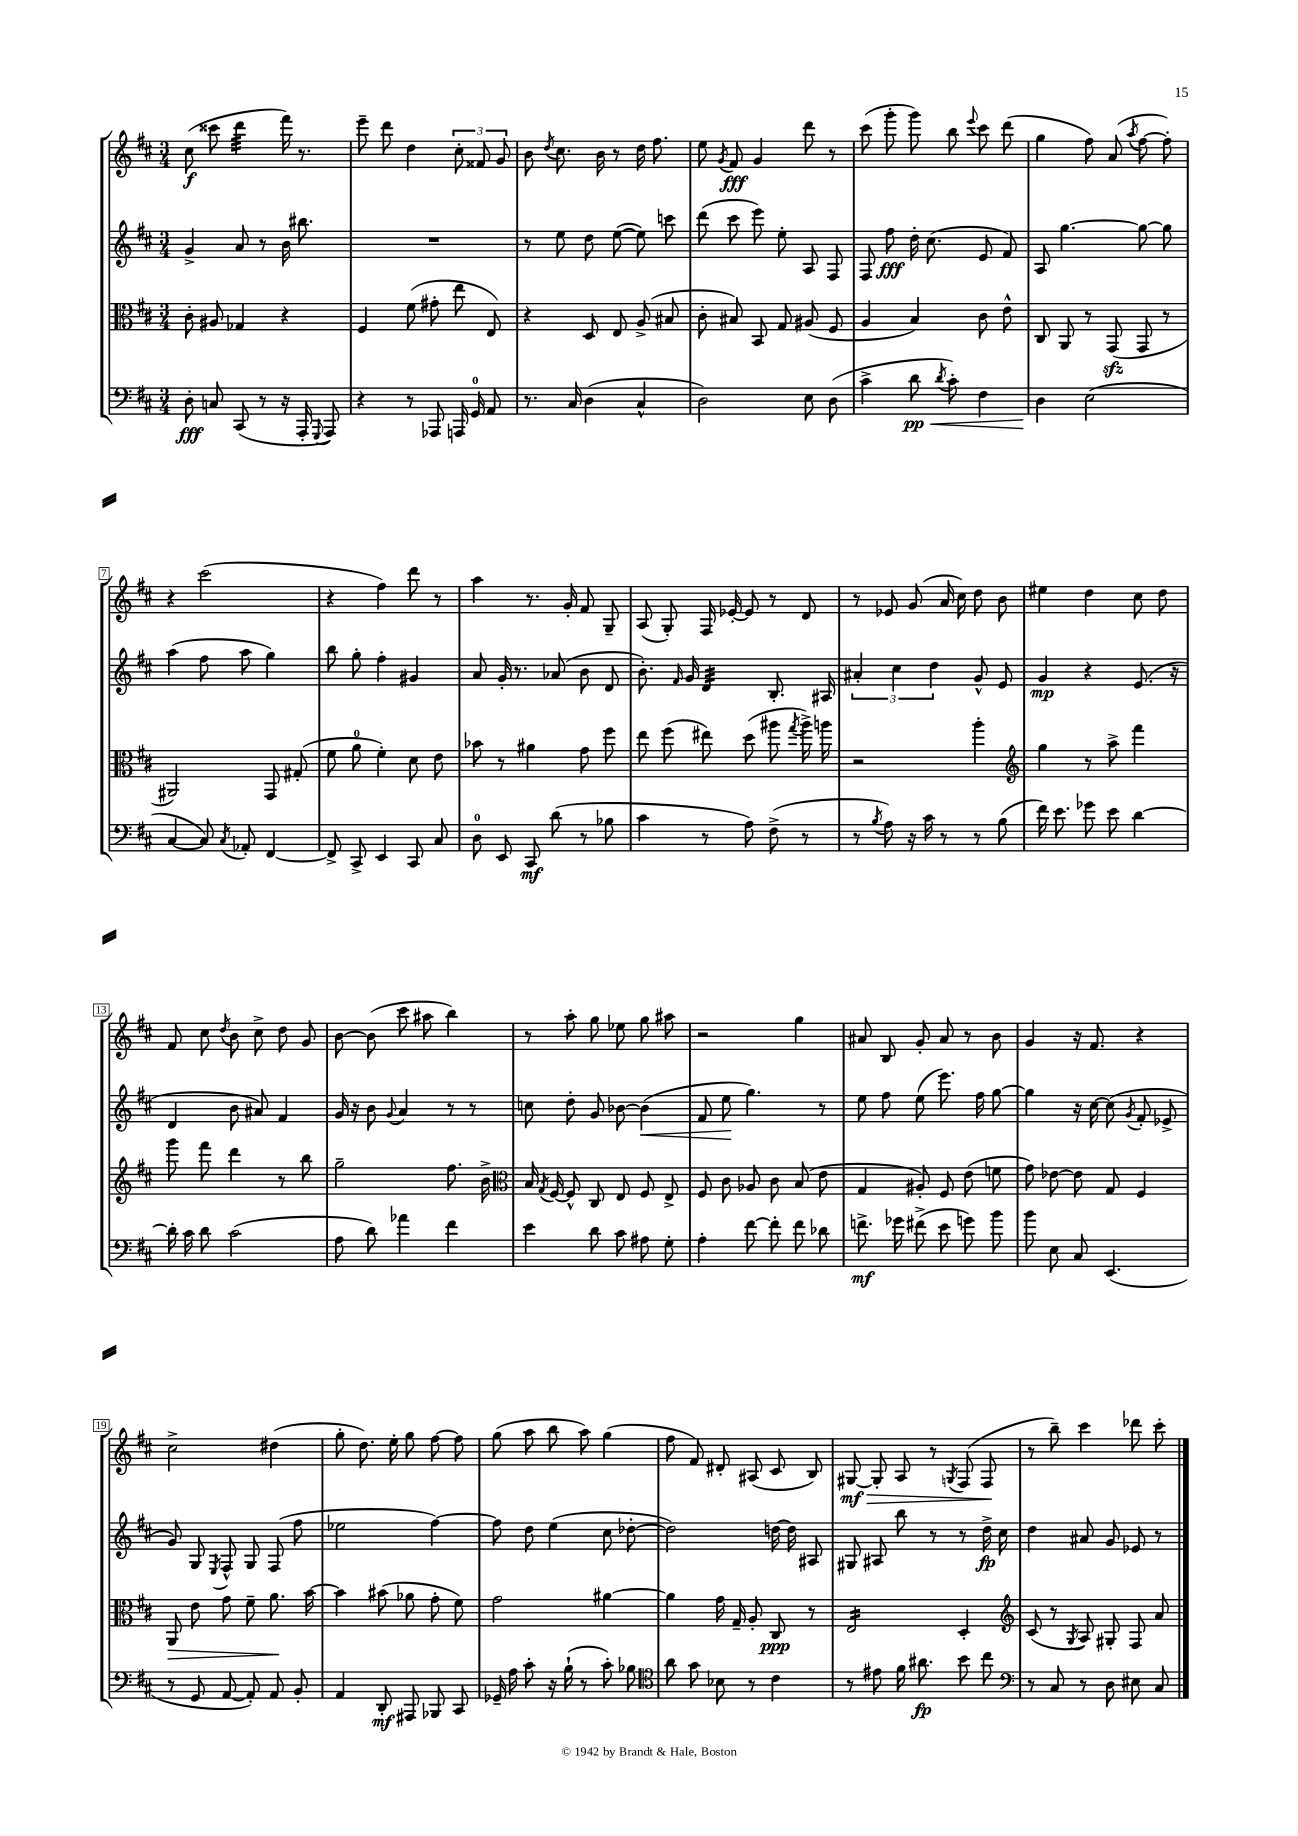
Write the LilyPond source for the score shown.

<<
\new StaffGroup <<
\new Staff = "s0" {
    \clef treble \key d \major \numericTimeSignature \time 3/4
    \autoBeamOff cis''8\f( cisis'''8 d'''4:32 fis'''16) r8. |
    e'''8-- d'''8 d''4 \tuplet 3/2 { cis''8-. fisis'8 g'8 } |
    b'8 \acciaccatura { d''8 } cis''8. b'16 r8 d''16 fis''8. |
    e''8 \acciaccatura { g'8 } fis'8\fff g'4 d'''8 r8 |
    cis'''8( g'''8-. g'''8) b''8 \appoggiatura { e'''8 } cis'''8 d'''8( |
    g''4 fis''8) a'8( \acciaccatura { a''8 } fis''8~ fis''8-.) |
    r4 cis'''2( |
    r4 fis''4) d'''8 r8 |
    a''4 r8. g'16-. fis'8 g8-- |
    a8( g8-.) fis16 ees'16~-. ees'8 r8 d'8 |
    r8 ees'8 g'8( a'16 cis''16) d''8 b'8 |
    eis''4 d''4 cis''8 d''8 |
    fis'8 cis''8 \acciaccatura { d''8 } b'8 cis''8-> d''8 g'8 |
    b'8~ b'8( cis'''8 ais''8 b''4) |
    r8 a''8-. g''8 ees''8 g''8 ais''8 |
    r2 g''4 |
    ais'8 b8 g'8-. ais'8 r8 b'8 |
    g'4 r16 fis'8. r4 |
    cis''2-> dis''4( |
    g''8-. d''8.) e''16-. g''8 fis''8~ fis''8 |
    g''8( a''8 b''8 a''8) g''4( |
    fis''8 fis'8) dis'8-. ais8( cis'8 b8) |
    gis8~\mf\> gis8-. a8 r8 \acciaccatura { g8 } fis8( fis8\! |
    r8 b''8--) cis'''4 des'''8 cis'''8-. \bar "|." |
}
\new Staff = "s1" {
    \clef treble \key d \major \numericTimeSignature \time 3/4
    \autoBeamOff g'4-> a'8 r8 b'16 bis''8. |
    R2. |
    r8 e''8 d''8 e''8~( e''8) c'''8 |
    d'''8( cis'''8 e'''8) e''8-. a8 fis8 |
    fis8 fis''8\fff d''16-. cis''8.( e'8 fis'8) |
    a8 g''4.~ g''8~ g''8 |
    a''4( fis''8 a''8 g''4) |
    b''8 g''8-. fis''4-. gis'4 |
    a'8 g'16-. r8. aes'8( b'8 d'8 |
    b'8.-.) \grace { fis'16 } g'16 d'4:32 b8.-. ais16 |
    \tuplet 3/2 { ais'4-. cis''4 d''4 } g'8-^ e'8 |
    g'4\mp r4 e'8.( r16 |
    d'4 b'8 ais'8) fis'4 |
    g'16 r16 b'8 \appoggiatura { g'8 } a'4 r8 r8 |
    c''8 d''8-. g'8 bes'8~ bes'4\<( |
    fis'8 e''8\! g''4.) r8 |
    e''8 fis''8 e''8( e'''8.) fis''16 g''8~ |
    g''4 r16 cis''16~ cis''8( \acciaccatura { g'8 } fis'8-. ees'8-> |
    g'8) g8 \acciaccatura { e8 } fis8-^ g8 fis8( fis''8 |
    ees''2 fis''4~) |
    fis''8 d''8 e''4( cis''8 des''8~-. |
    des''2) d''16~ d''16 ais8 |
    gis8 ais8 b''8 r8 r8 d''16->\fp cis''16 |
    d''4 ais'8 g'8 ees'8 r8 \bar "|." |
}
\new Staff = "s2" {
    \clef alto \key d \major \numericTimeSignature \time 3/4
    \autoBeamOff cis'8-. ais8 ges4 r4 |
    fis4 fis'8( gis'8-. e''8 e8) |
    r4 d8 e8 a8->( bis8 |
    cis'8-. bis8) b,8 g8 ais8( fis8 |
    a4 b4) cis'8 e'8-^ |
    cis8 a,8 r8 g,8\sfz( g,8 r8 |
    ais,2) g,8 gis8-.( |
    fis'8 a'8-0 fis'4-.) d'8 e'8 |
    bes'8 r8 ais'4 g'8 fis''8 |
    e''8 fis''8( eis''8) d''8( ais''8 \acciaccatura { g''8 } ais''16->) a''16 |
    r2 a''4-. |
    \clef treble g''4 r8 a''8-> fis'''4 |
    g'''8 fis'''8 d'''4 r8 b''8 |
    g''2-- fis''8. b'16-> |
    \clef alto b16 \acciaccatura { g8 } fis16~ fis8-^ cis8 e8 fis8 e8-> |
    fis8 cis'8 aes8 cis'8 b8( e'8 |
    g4 ais8-.) fis8 e'8( f'8 |
    g'8) ees'8~ ees'8 g8 fis4 |
    a,8\> e'8 g'8 fis'8-- a'8.\! b'16~ |
    b'4 bis'8( aes'8 g'8-. fis'8) |
    g'2 ais'4~ |
    ais'4 g'16 g16-- a8-. cis8\ppp r8 |
    e2:16 d4-. |
    \clef treble cis'8( r8 \acciaccatura { g8 } a8) gis8-. fis8 a'8 \bar "|." |
}
\new Staff = "s3" {
    \clef bass \key d \major \numericTimeSignature \time 3/4
    \autoBeamOff d8-.\fff c8 cis,8( r8 r16 a,,16-. \appoggiatura { g,,8 } a,,8) |
    r4 r8 aes,,8 a,,16 g,16-0 a,8 |
    r8. cis16 d4( cis4-^ |
    d2) e8 d8( |
    cis'4-> d'8\pp\< \acciaccatura { d'8 } cis'8-.) fis4 |
    d4\! e2( |
    cis4~ cis8) \acciaccatura { cis8 } aes,8-. fis,4~ |
    fis,8-> cis,8-> e,4 cis,8 cis8 |
    d8-0 e,8 cis,8\mf d'8( r8 bes8 |
    cis'4 r8 a8) fis8->( r8 |
    r8 \acciaccatura { b8 } a8) r16 cis'16 r8 r8 b8( |
    fis'16) e'8. ges'8 e'8 d'4~ |
    d'16-. cis'16 d'8 cis'2( |
    a8 d'8) aes'4 fis'4 |
    e'4 d'8 cis'8 ais8 g8-. |
    a4-. fis'8~ fis'8-. fis'8 des'8 |
    f'8.->\mf ges'16 fis'8->( e'8 g'8) b'8 |
    b'8 e8 cis8 e,4.( |
    r8 g,8 a,8~ a,8-.) a,8 b,8-. |
    a,4 d,8-.\mf ais,,8 bes,,8 cis,8 |
    ges,16-- a16 cis'8-. r16 b16-!( r8 cis'8-.) bes8 |
    \clef tenor a'8 g'8 bes8 r8 cis'4 |
    r8 eis'8 fis'16 ais'8.\fp b'8 cis''8 |
    \clef bass r8 cis8 r8 d8 eis8 cis8 \bar "|." |
}
>>
>>
\layout { \context { \Score \override BarNumber.stencil = #(make-stencil-boxer 0.1 0.3 ly:text-interface::print) } }
